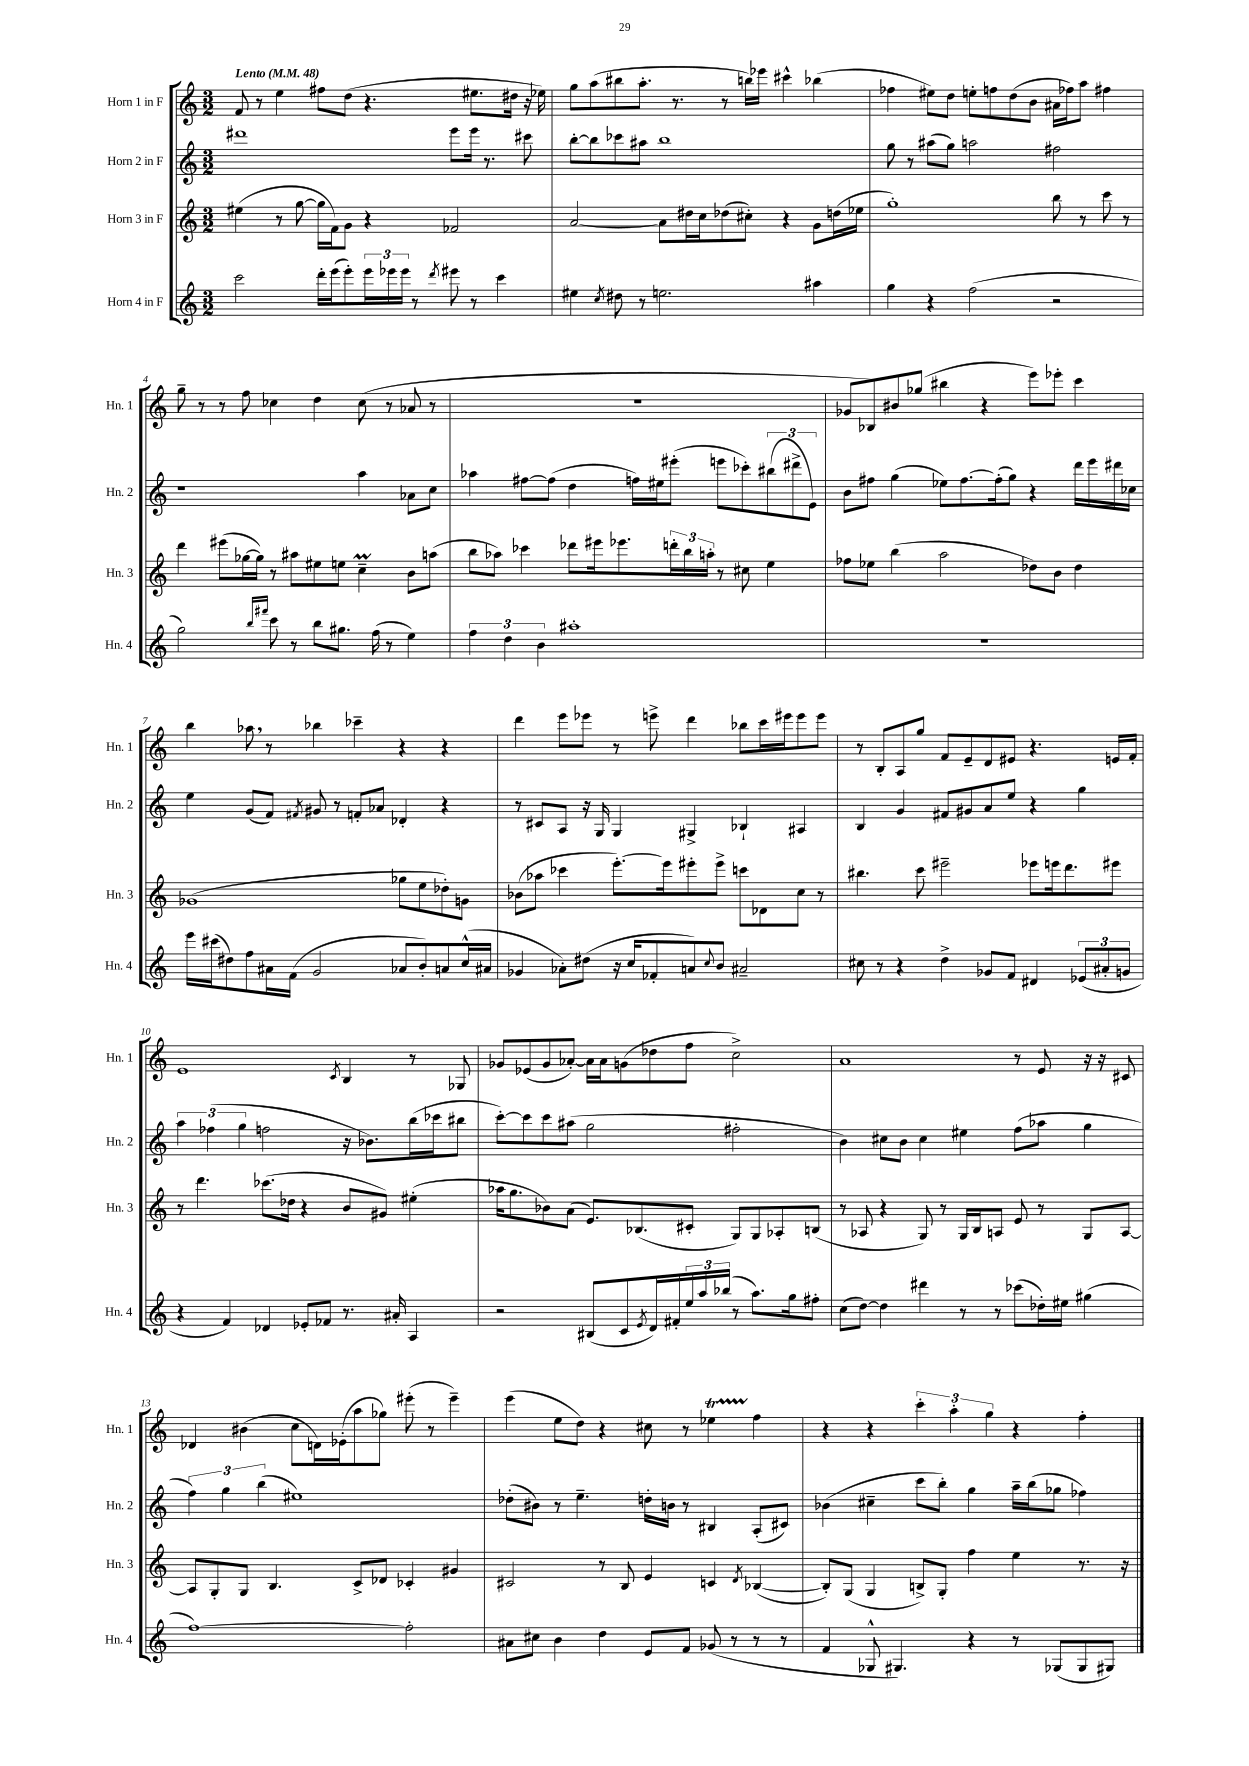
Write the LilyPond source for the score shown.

<<
\new StaffGroup <<
\new Staff = "s0" \with { instrumentName = "Horn 1 in F" shortInstrumentName = "Hn. 1" } {
    \clef treble \key c \major \numericTimeSignature \time 3/2 \tempo "Lento" 4 = 48
    f'8 r8 e''4 fis''8 d''8( r4. eis''8. dis''16 r16 ees''16) |
    g''8 a''8( bis''8 a''8.-. r8. r8 b''16) ees'''16 cis'''4-^ bes''4( |
    fes''4 eis''8) d''8 e''8-. f''8 d''8( b'8 ais'16 fes''16) a''8 fis''4 |
    g''8-- r8 r8 f''8 ces''4 d''4 ces''8( r8 aes'8 r8 |
    R1. |
    ges'8 bes8) bis'8 ges''8( bis''4 r4 e'''8) ees'''8-. c'''4 |
    b''4 aes''8 \breathe r8 bes''4 ces'''4-- r4 r4 |
    d'''4 e'''8 ees'''8 r8 e'''8-> d'''4 bes''8 c'''16 eis'''16 eis'''8 eis'''8 |
    r8 b8-. a8 g''8 f'8 e'8-- d'8 eis'8 r4. e'16 f'16-. |
    e'1 \acciaccatura { c'8 } b4 r8 ges8 |
    ges'8 ees'8( ges'8 aes'8~-.) aes'16 aes'16 g'8( des''8 f''8 c''2->) |
    a'1 r8 e'8 r16 r16 cis'8 |
    des'4 bis'4( c''8 d'16) ees'16-.( a''8 ges''8) eis'''8-.( r8 eis'''4--) |
    e'''4( e''8 d''8) r4 cis''8 r8 ees''4\startTrillSpan f''4\stopTrillSpan |
    r4 r4 \tuplet 3/2 { c'''4-. a''4-. g''4 } r4 f''4-. \bar "|." |
}
\new Staff = "s1" \with { instrumentName = "Horn 2 in F" shortInstrumentName = "Hn. 2" } {
    \clef treble \key c \major \numericTimeSignature \time 3/2
    dis'''1 e'''8 e'''16 r8. cis'''8 |
    b''8~-. b''8 ces'''8 ais''8 b''1 |
    g''8 r8 ais''8( g''8) a''2 fis''2 |
    r1 a''4 aes'8 c''8 |
    aes''4 fis''8~ fis''8( d''4 f''16) eis''16 eis'''8-.( e'''8 ces'''8-.) \tuplet 3/2 { bis''8( dis'''8-> e'8) } |
    b'8 fis''8 g''4( ees''8) fis''8.~ fis''16-.( g''8) r4 d'''16 e'''16 dis'''16 ces''16 |
    e''4 g'8( f'8) \acciaccatura { fis'8 } gis'8 r8 f'8-. aes'8 des'4-. r4 |
    r8 cis'8 a8 r16 g16 g4 gis4-> bes4-! ais4 |
    b4 g'4 fis'8 gis'8 a'8 e''8 r4 g''4 |
    \tuplet 3/2 { a''4 fes''4( g''4 } f''2 r16 bes'8.) b''16( ces'''16 bis''8 |
    c'''8~-.) c'''8 c'''8 ais''8( g''2 fis''2-. |
    b'4) cis''8 b'8 cis''4 eis''4 f''8( aes''8 g''4 |
    \tuplet 3/2 { f''4) g''4 b''4( } eis''1) |
    des''8-.( bis'8) r8 e''4.-- d''16-. b'16 r8 bis4 a8-.( cis'8) |
    bes'4( cis''4-- c'''8 b''8-.) g''4 a''16-- b''16( ges''8 fes''4) \bar "|." |
}
\new Staff = "s2" \with { instrumentName = "Horn 3 in F" shortInstrumentName = "Hn. 3" } {
    \clef treble \key c \major \numericTimeSignature \time 3/2
    eis''4( r8 g''8~ g''16 f'16) g'8 r4 fes'2 |
    a'2~ a'8 dis''16 c''16 des''8( cis''8-.) r4 g'8 d''16( ees''16 |
    g''1-.) b''8 r8 c'''8 r8 |
    d'''4 eis'''8( ges''16~ ges''16) r8 ais''8 eis''8 e''8 c''4--\prall b'8 a''8( |
    b''8 aes''8) ces'''4 des'''8 eis'''16 ees'''8. \tuplet 3/2 { d'''16-. b''16 a''16-. } r8 cis''8 e''4 |
    fes''8 ees''8 b''4( a''2 des''8) b'8 des''4 |
    ges'1( ges''8 e''8 des''8-.) g'8 |
    bes'8( aes''8 ces'''4 e'''8.~-.) e'''16 eis'''8-. eis'''8-> c'''8 des'8 c''8 r8 |
    bis''4. c'''8 eis'''2-- ees'''8 e'''16 d'''8. eis'''8 |
    r8 d'''4. ces'''8.( des''16 r4 b'8 gis'8) eis''4-.( |
    aes''16 g''8. bes'8) a'8( e'8.) bes8.( cis'8-. g8) g8 aes8-. b8( |
    r8 aes8 r4 g8) r8 g16 b16 a8 e'8 r8 g8 a8~ |
    a8 g8-. g8 b4. c'8-> des'8 ces'4-. gis'4 |
    cis'2 r8 b8 e'4 c'4 \acciaccatura { d'8 } bes4~( |
    bes8-.) g8( g4 b8->) g8-. f''4 e''4 r8. r16 \bar "|." |
}
\new Staff = "s3" \with { instrumentName = "Horn 4 in F" shortInstrumentName = "Hn. 4" } {
    \clef treble \key c \major \numericTimeSignature \time 3/2
    c'''2 d'''16-. e'''16( e'''8-.) \tuplet 3/2 { e'''16 ees'''16 ees'''16 } r8 \acciaccatura { d'''8 } eis'''8 r8 c'''4 |
    eis''4 \acciaccatura { c''8 } dis''8 r8 e''2. ais''4 |
    g''4 r4 f''2( r2 |
    g''2) \grace { b''16 fis'''16 } c'''8 r8 b''8 gis''8. f''16( r8 e''4) |
    \tuplet 3/2 { f''4 d''4 b'4 } ais''1-. |
    R1. |
    e'''16 cis'''16( dis''8) f''8 ais'16 f'16( g'2 aes'8 b'8-.) a'8 c''16-^( ais'16 |
    ges'4 aes'8-.) dis''8( r16 c''16 fes'8-. a'8) \appoggiatura { c''8 } b'8 ais'2-- |
    cis''8 r8 r4 d''4-> ges'8 f'8 dis'4 \tuplet 3/2 { ees'8( ais'8-. g'8 } |
    r4 f'4) des'4 ees'8-. fes'8 r8. ais'16-. a4 |
    r2 bis8( c'8 \acciaccatura { e'8 } d'16) fis'16-. \tuplet 3/2 { e''16 a''16 bes''16( } r8 a''8.) g''16 fis''8-. |
    c''8( d''8~) d''4 dis'''4 r8 r8 ces'''8( des''16-.) eis''16 gis''4( |
    f''1~) f''2-. |
    ais'8 cis''8 b'4 d''4 e'8 f'8 ges'8( r8 r8 r8 |
    f'4 ges8-^ gis4.) r4 r8 ges8( ges8 gis8) \bar "|." |
}
>>
>>
